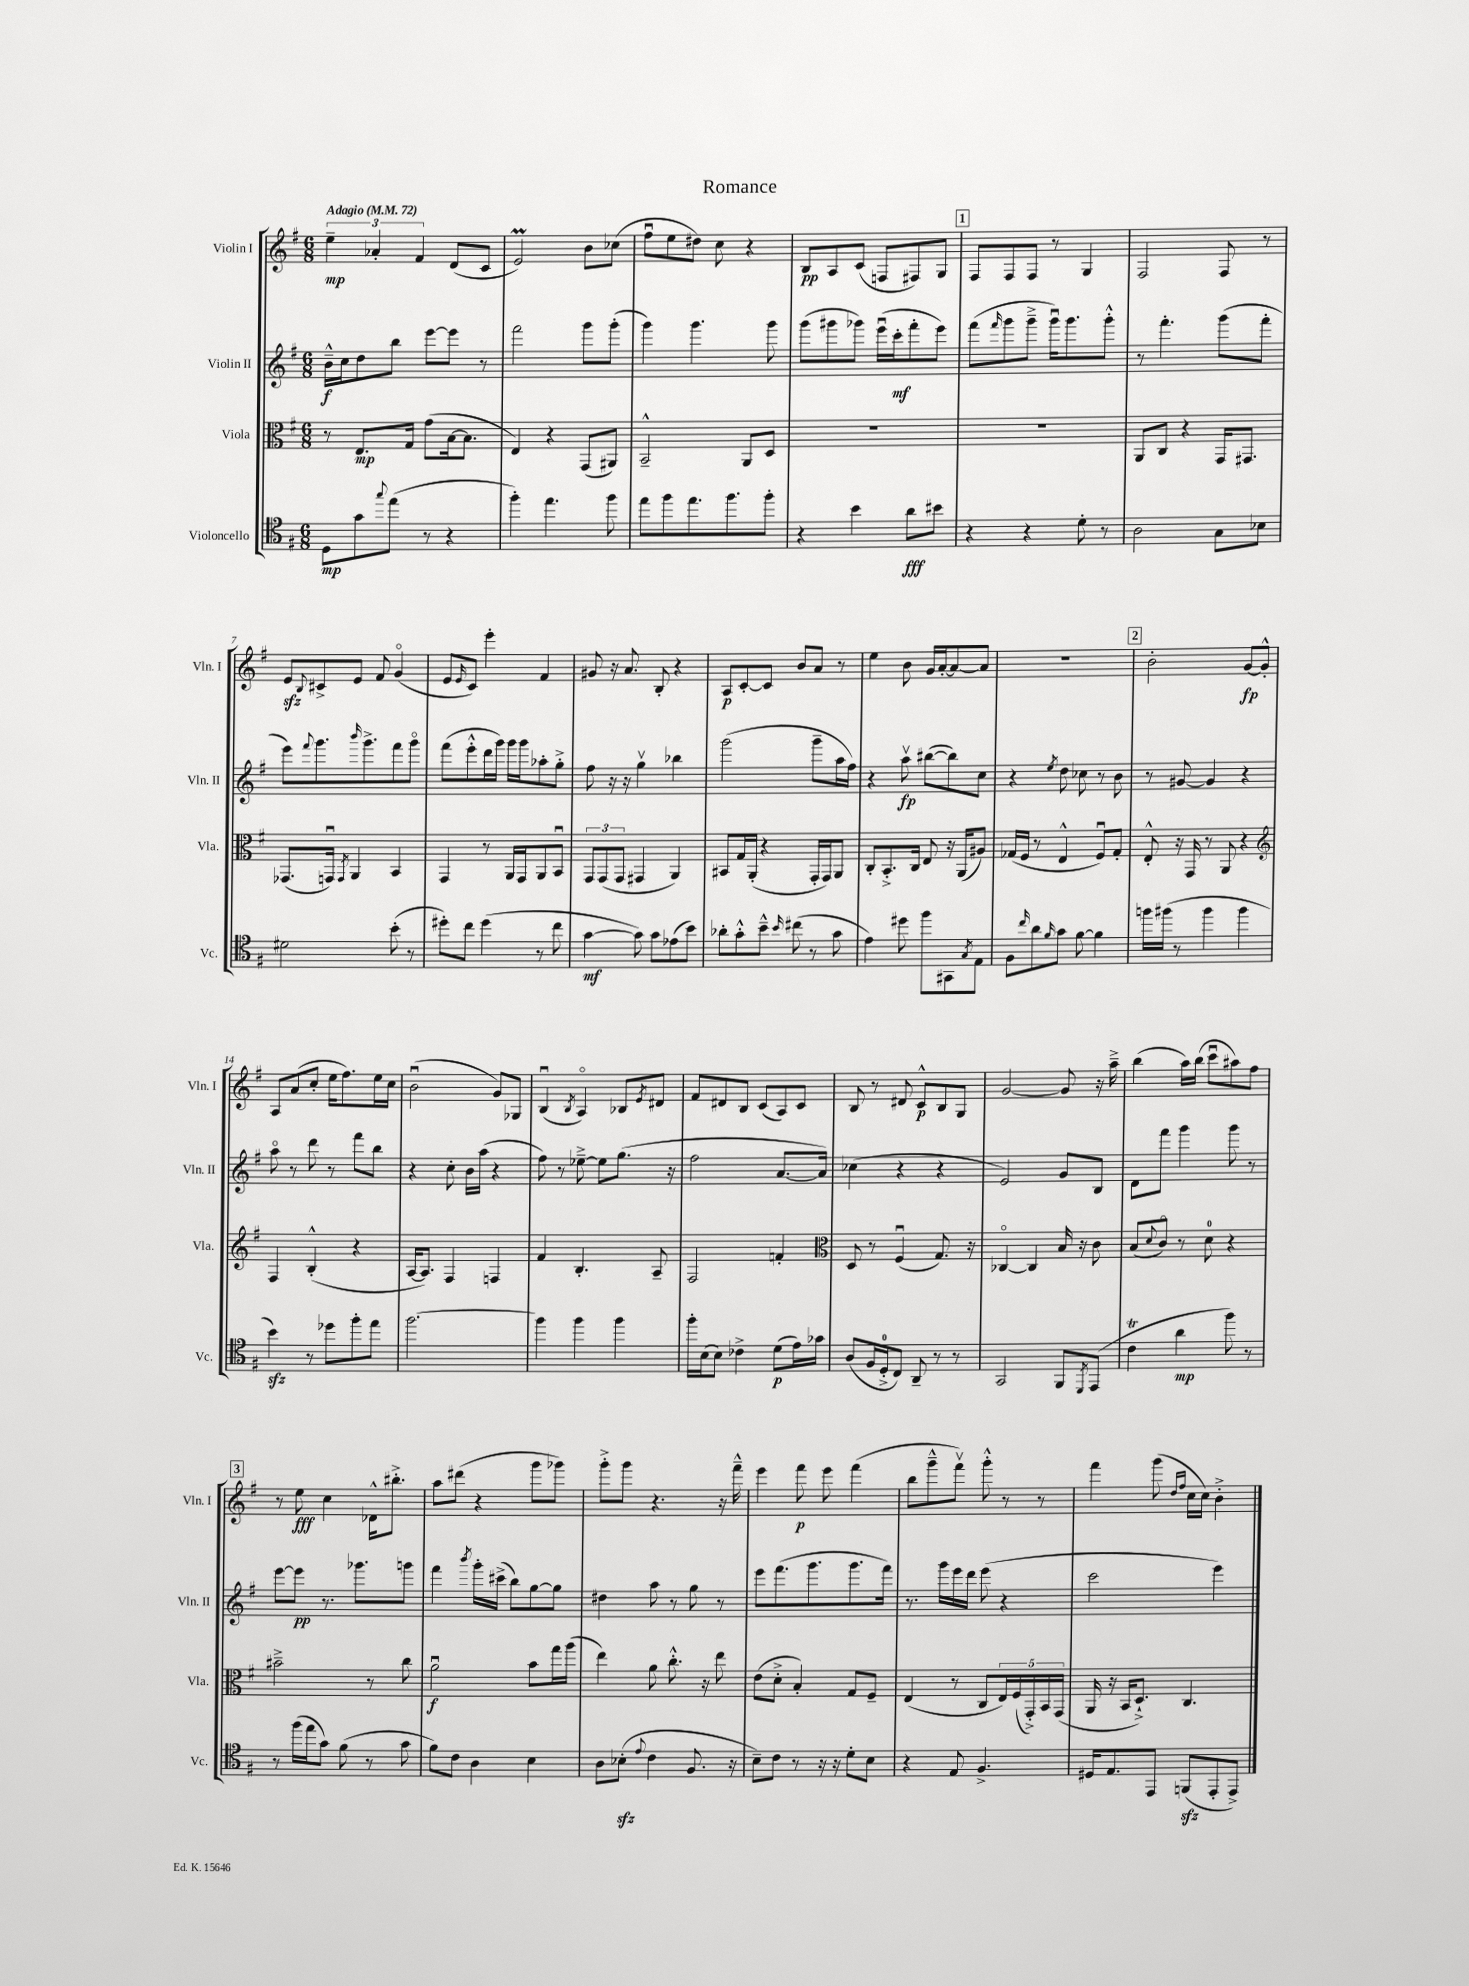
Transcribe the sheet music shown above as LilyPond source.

\header { title = "Romance" }
<<
\new StaffGroup <<
\new Staff = "s0" \with { instrumentName = "Violin I" shortInstrumentName = "Vln. I" } {
    \clef treble \key g \major \numericTimeSignature \time 6/8 \tempo "Adagio" 4 = 72
    \tuplet 3/2 { e''4--\mp aes'4-. fis'4 } d'8( c'8 |
    e'2\prall) b'8 ces''8( |
    fis''8\downbow e''8 dis''8) c''8 r4 |
    b8\pp a8 c'8( f8 fis8) g8 |
    \mark \markup { \box "1" } fis8 fis8 fis8 r8 g4 |
    fis2 fis8 r8 |
    e'8\sfz \appoggiatura { b8 } cis'8-> e'8 fis'8 g'4\flageolet( |
    e'8 \grace { e'16 } c'8) e'''4-. fis'4 |
    gis'8 r16 a'8. b8-. r4 |
    a8\p c'8~-. c'8 b'8 a'8 r8 |
    e''4 b'8 g'16 a'16~-. a'8~ a'8 |
    R2. |
    \mark \markup { \box "2" } b'2-. g'8~\fp g'8-.-^ |
    a8 a'8( c''8-. e''16 fis''8.) e''16 c''16 |
    b'2\downbow( g'8) ges8 |
    b4\downbow( \acciaccatura { b8 } a4\flageolet) bes8 \acciaccatura { e'8 } dis'8 |
    fis'8 dis'8 b8 c'8( a8) c'8 |
    b8 r8 dis'8 c'8-^\p b8 g8 |
    g'2~ g'8 r16 a''16---> |
    b''4( a''16) b''16( c'''8\downbow ais''8) fis''8 |
    \mark \markup { \box "3" } r8 e''8\fff c''4 des'16-^ bis''8.-.-> |
    a''8 dis'''8( r4 g'''8 ges'''8) |
    g'''8-.-> g'''8 r4. r16 fis'''16---^ |
    e'''4 fis'''8\p e'''8 fis'''4( |
    b''8 g'''8---^ fis'''8\upbow) g'''8-.-^ r8 r8 |
    fis'''4 g'''8( \grace { d''16 fis''16 } c''16 c''16) b'4-.-> \bar "|." |
}
\new Staff = "s1" \with { instrumentName = "Violin II" shortInstrumentName = "Vln. II" } {
    \clef treble \key g \major \numericTimeSignature \time 6/8
    b'16---^\f c''16 d''8 b''8 e'''8~ e'''8 r8 |
    fis'''2 g'''8 g'''8-.( |
    g'''4) g'''4. g'''8 |
    g'''8( gis'''8 ges'''8) e'''16\downbow( c'''16-.\mf fis'''8-. e'''8) |
    \mark \markup { \box "1" } fis'''8( \grace { fis'''16 } g'''8 g'''8---> g'''16\downbow) g'''8. g'''8-.-^ |
    r8 fis'''4.-. g'''8( fis'''8-. |
    e'''8) \appoggiatura { fis'''8 } g'''8. \grace { b'''16 } g'''8.-> fis'''8 g'''8\flageolet |
    fis'''8( e'''8-.-^ d'''16 g'''16) g'''16 g'''16 aes''8-. g''8-.-> |
    fis''8 r16 r16 g''4\upbow bes''4 |
    g'''2( g'''8-- a''16 fis''16) |
    r4 a''8\upbow\fp bis''8~( bis''8) c''8 |
    r4 \acciaccatura { e''8 } d''8 ces''8 r8 b'8 |
    \mark \markup { \box "2" } r8 gis'8~ gis'4 r4 |
    a''8\flageolet r8 d'''8 r8 fis'''8 b''8 |
    r4 c''8-. b'16 a''16( r4 |
    fis''8) r8 ees''8~---> ees''8 g''8.( r16 |
    fis''2 a'8.~ a'16) |
    ces''4( r4 r4 |
    e'2) g'8 b8 |
    d'8 fis'''8 g'''4 g'''8 r8 |
    \mark \markup { \box "3" } e'''8~ e'''8\pp r8. ges'''8. g'''8 |
    fis'''4 \acciaccatura { b'''8 } g'''16-. cis'''16->( b''8) g''8~ g''8 |
    dis''4 a''8 r8 g''8 r8 |
    e'''8 fis'''8.( g'''8. g'''8. fis'''16) |
    r8. g'''16 e'''16 d'''16 e'''8( r4 |
    c'''2 e'''4) \bar "|." |
}
\new Staff = "s2" \with { instrumentName = "Viola" shortInstrumentName = "Vla." } {
    \clef alto \key g \major \numericTimeSignature \time 6/8
    r8 e8.\mp g16 g'8( b16~ b8. |
    e4) r4 g,8( ais,8) |
    b,2---^ a,8 d8 |
    R2. |
    \mark \markup { \box "1" } R2. |
    a,8 c8 r4 g,16 gis,8. |
    ges,8.( g,16\downbow) \acciaccatura { g,8 } a,4 b,4 |
    g,4 r8 a,16 g,16 a,8 b,8\downbow |
    \tuplet 3/2 { g,8 g,8( g,8 } gis,4 a,4) |
    bis,8 g16 a,16-.( r4 g,16-. g,16) a,8 |
    c8-. b,8.-.-> c16 e8 r16 a,16( ais8) |
    ges16( fis16 r8 e4-^ fis8\downbow) ges8-. |
    \mark \markup { \box "2" } e8-.-^ r16 g,16 r8 a,8 r4 |
    \clef treble fis4 b4-.-^( r4 |
    a16~ a8.) fis4 f4 |
    fis'4 b4.-. a8-- |
    fis2 f'4-. |
    \clef alto d8 r8 fis4\downbow( g8.) r16 |
    ces4~\flageolet ces4 b16 r16 c'8 |
    b8( \appoggiatura { d'8 } c'8\flageolet) r8 d'8-0 r4 |
    \mark \markup { \box "3" } bis'2---> r8 c''8 |
    a'2\downbow\f b'8 g''16 a''16( |
    e''4) a'8 c''8.-.-^ r16 e''8 |
    e'8( d'8-.-> b4-.) g8 fis8-- |
    e4( r8 c8 \tuplet 5/4 { e16) fis16( g,16-.->) b,16 g,16( } |
    a,16 r16 b,16 d8.-!->) c4. \bar "|." |
}
\new Staff = "s3" \with { instrumentName = "Violoncello" shortInstrumentName = "Vc." } {
    \clef tenor \key g \major \numericTimeSignature \time 6/8
    d8\mp g'8 \appoggiatura { g''8 } e''8( r8 r4 |
    fis''4-.) e''4. fis''8 |
    e''8 fis''8 e''8. fis''8. fis''8-. |
    r4 b'4 a'8\fff bis'8 |
    \mark \markup { \box "1" } r4 r4 d'8-. r8 |
    a2 g8 bes8 |
    dis'2 b'8-.( r8 |
    dis''8-.) c''8 dis''4( r8 c''8 |
    g'4~\mf g'8) g'8 ees'8( b'8) |
    aes'8-. g'8-.-^ b'8---^ \grace { b'16 } cis''8( r8 g'8 |
    e'4) dis''8 fis''8 gis,8 \acciaccatura { g8 } e8 |
    fis8 \grace { c''16 } a'8 \grace { fis'16 } g'8 fis'8~ fis'4 |
    \mark \markup { \box "2" } f''16 fis''16( r8 fis''4 fis''4 |
    b'4\sfz) r8 des''8 fis''8-. e''8 |
    fis''2.~ |
    fis''4 fis''4 fis''4 |
    fis''16-. b16( b8) ces'4-> d'8\p( e'16) ges'16 |
    a8( fis16 d16-0-.-> c8) a,8-- r8 r8 |
    g,2 fis,8 \acciaccatura { d,8 } e,8( |
    c'4\trill a'4\mp fis''8) r8 |
    \mark \markup { \box "3" } r8 fis''16( e''16 g'8) fis'8( r8 g'8 |
    fis'8) c'8 a4 b4 |
    a8 bes8-.\sfz( \appoggiatura { e'8 } c'4 fis8. r16 |
    b8--) c'8 r8 r16 r16 d'8-. b8 |
    r4 e8 fis4.-> |
    dis16 e8. e,8 f,8\sfz( e,8-. e,8->) \bar "|." |
}
>>
>>
